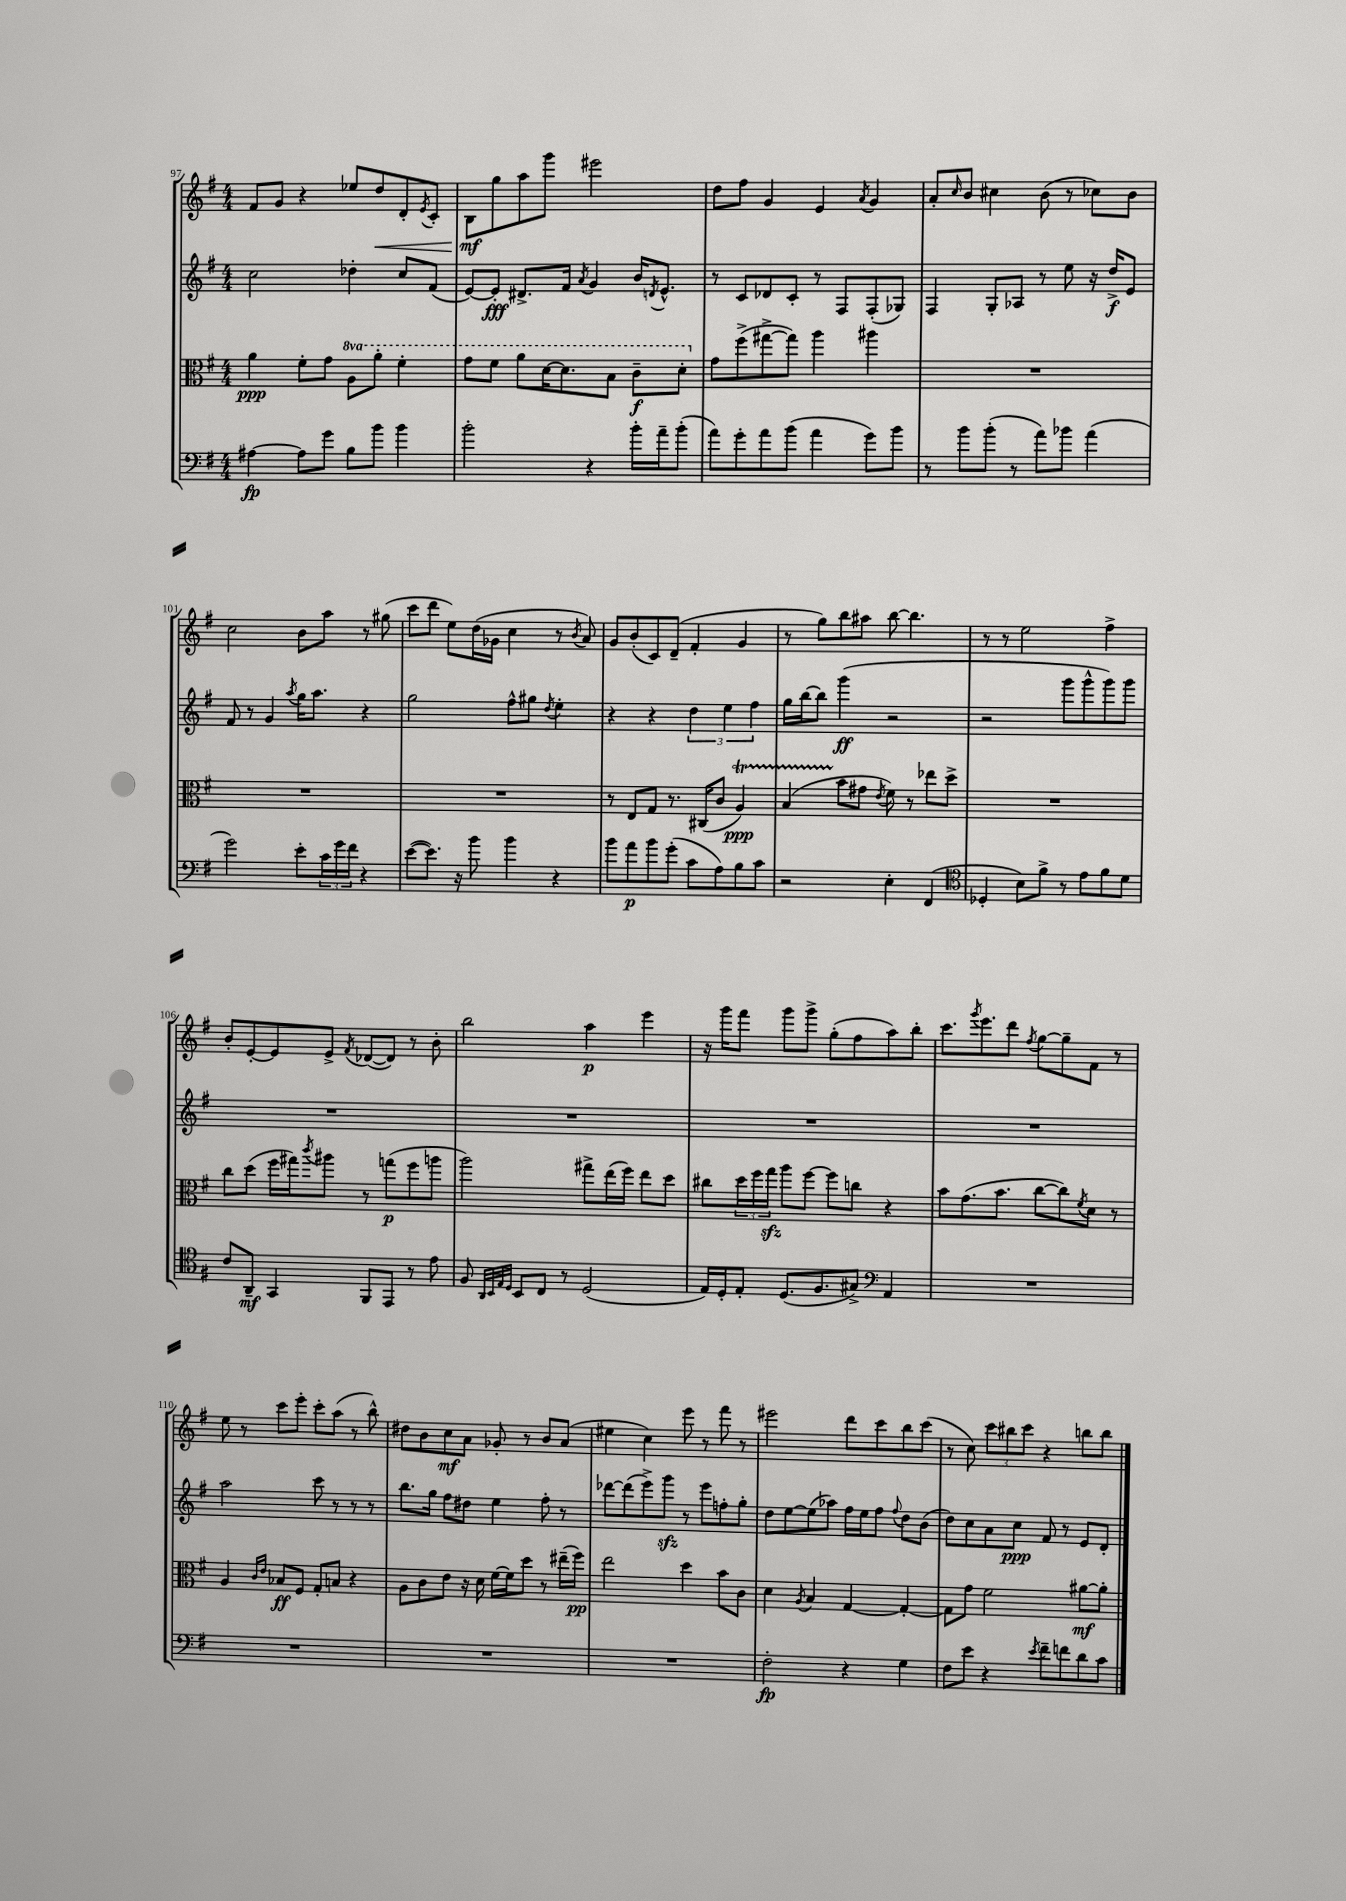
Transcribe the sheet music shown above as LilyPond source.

<<
\new StaffGroup <<
\new Staff = "s0" {
    \clef treble \key g \major \numericTimeSignature \time 4/4
    fis'8 g'8 r4 ees''8 d''8\< d'8-. \acciaccatura { e'8 } c'8-. |
    b8\mf\! g''8 a''8 g'''8 eis'''2 |
    d''8 fis''8 g'4 e'4 \acciaccatura { a'8 } g'4 |
    a'8-. \grace { c''16 } b'8 cis''4 b'8( r8 ces''8) b'8 |
    c''2 b'8 a''8 r8 gis''8( |
    c'''8 d'''8 e''8) d''16( ges'16 c''4 r8 \acciaccatura { b'8 } a'8) |
    g'8 b'8-.( c'8) d'8--( fis'4-. g'4 |
    r8 g''8) b''8 ais''8 b''8~ b''4. |
    r8 r8 e''2 fis''4-> |
    b'8-. e'8~-. e'8 e'8-> \acciaccatura { fis'8 } des'8~( des'8) r8 b'8-. |
    b''2 a''4\p e'''4 |
    r16 g'''16 fis'''8 g'''8 g'''8-> g''8-.( fis''8 a''8) b''8-. |
    c'''8. \acciaccatura { g'''8 } e'''8. d'''8 \acciaccatura { fis''8 } g''8~ g''8-- fis'8 r8 |
    e''8 r8 c'''8 e'''8-. c'''8-. a''8( r8 b''8-^) |
    dis''8 b'8 c''8\mf a'8 ges'8-. r8 b'8 a'8( |
    eis''4 c''4) e'''8 r8 fis'''8 r8 |
    eis'''2 d'''8 c'''8 b''8 c'''8( |
    r8 c''8) \tuplet 3/2 { c'''8 bis''8 c'''8 } r4 b''8 b''8 \bar "|." |
}
\new Staff = "s1" {
    \clef treble \key g \major \numericTimeSignature \time 4/4
    c''2 des''4-. c''8 fis'8( |
    e'8~) e'8-.\fff dis'8.-> fis'16 \acciaccatura { a'8 } g'4 b'16 \acciaccatura { d'8 } e'8.-^ |
    r8 c'8 des'8 c'8-. r8 fis8 fis8-.( ges8) |
    fis4 g8-. aes8 r8 e''8 r16 d''16->\f e'8 |
    fis'8 r8 g'4 \acciaccatura { a''8 } g''16 a''8. r4 |
    g''2 fis''8-^ gis''8 \acciaccatura { d''8 } e''4-. |
    r4 r4 \tuplet 3/2 { d''4 e''4 fis''4 } |
    g''16 b''16~ b''8 g'''4\ff( r2 |
    r2 g'''8 g'''8-^ g'''8) g'''8 |
    R1 |
    R1 |
    R1 |
    R1 |
    a''2 c'''8 r8 r8 r8 |
    b''8. g''16 fis''8 dis''8 e''4 fis''8-. r8 |
    des'''8~ des'''8( e'''8->) g'''8\sfz r8 e'''8 f''8-. g''8-. |
    d''8 e''8~ e''8( aes''8) fis''16 e''16 fis''8 \appoggiatura { fis''8 } d''8 b'8( |
    d''8) c''8 a'8 c''8\ppp fis'8 r8 e'8 d'8-. \bar "|." |
}
\new Staff = "s2" {
    \clef alto \key g \major \numericTimeSignature \time 4/4 \set Staff.ottavationMarkups = #ottavation-simple-ordinals
    a'4\ppp fis'8-. g'8 \ottava #1 a'8 a''8-. fis''4-. |
    g''8 fis''8 a''8 d''16~ d''8. b'8 c''8--\f d''8-. \ottava #0 |
    g'8 fis''8->( gis''8~-> gis''8) a''4 ais''4 |
    R1 |
    R1 |
    R1 |
    r8 e8 g8 r8. cis16( c'8 a4\startTrillSpan\ppp) |
    b4( b'8\stopTrillSpan gis'8 \acciaccatura { e'8 } fis'8) r8 ees''8 d''8-> |
    R1 |
    c''8 d''8( fis''16 gis''16) \acciaccatura { c'''8 } ais''8 r8 g''8\p( fis''8 a''8 |
    a''2) gis''8-> e''16( fis''16) e''8 d''8 |
    cis''8 \tuplet 3/2 { d''16 fis''16 g''16\sfz } a''8 fis''8~ fis''8 c''8 r4 |
    b'8 g'8.( b'8. c''8~ c''8) \acciaccatura { fis'8 } d'8 r8 |
    a4 \grace { c'16 e'16 } bes8\ff fis8 g8-. b8 r4 |
    a8 c'8 e'8 r16 d'16 fis'16~ fis'16 d''8 r8 eis''16--( fis''16\pp) |
    e''2 d''4 b'8 c'8 |
    d'4 \acciaccatura { a8 } b4 g4~ g4~-. |
    g8 g'8 fis'2 ais'8~\mf ais'8-. \bar "|." |
}
\new Staff = "s3" {
    \clef bass \key g \major \numericTimeSignature \time 4/4
    ais4~\fp ais8 g'8 b8 b'8 b'4 |
    b'2-. r4 b'16-. a'16-- b'8-.( |
    a'8) g'8-. a'8 b'8( a'4 g'8) b'8 |
    r8 b'8 b'8-.( r8 a'8) bes'8 a'4( |
    g'2) e'8-. \tuplet 3/2 { c'16 g'16 fis'16 } r4 |
    e'8~( e'8.) r16 b'8 b'4 r4 |
    b'8 a'8\p b'8 g'8-.( c'8 a8) b8 c'8 |
    r2 e4-. fis,4( |
    \clef tenor des4-. b8) fis'8-> r8 e'8 fis'8 d'8 |
    c'8 a,8--\mf g,4 fis,8 e,8 r8 e'8 |
    fis8 \grace { a,32 b,32 e32 d32 } b,8 c8 r8 d2( |
    e16) d16-. e8-. d8.( fis8. gis8->) \clef bass a,4 |
    R1 |
    R1 |
    R1 |
    R1 |
    fis2-.\fp r4 g4 |
    fis8 e'8 r4 \acciaccatura { e'8 } fis'8-- f'8 d'8 c'8 \bar "|." |
}
>>
>>
\layout { \context { \Score currentBarNumber = #97 } }
